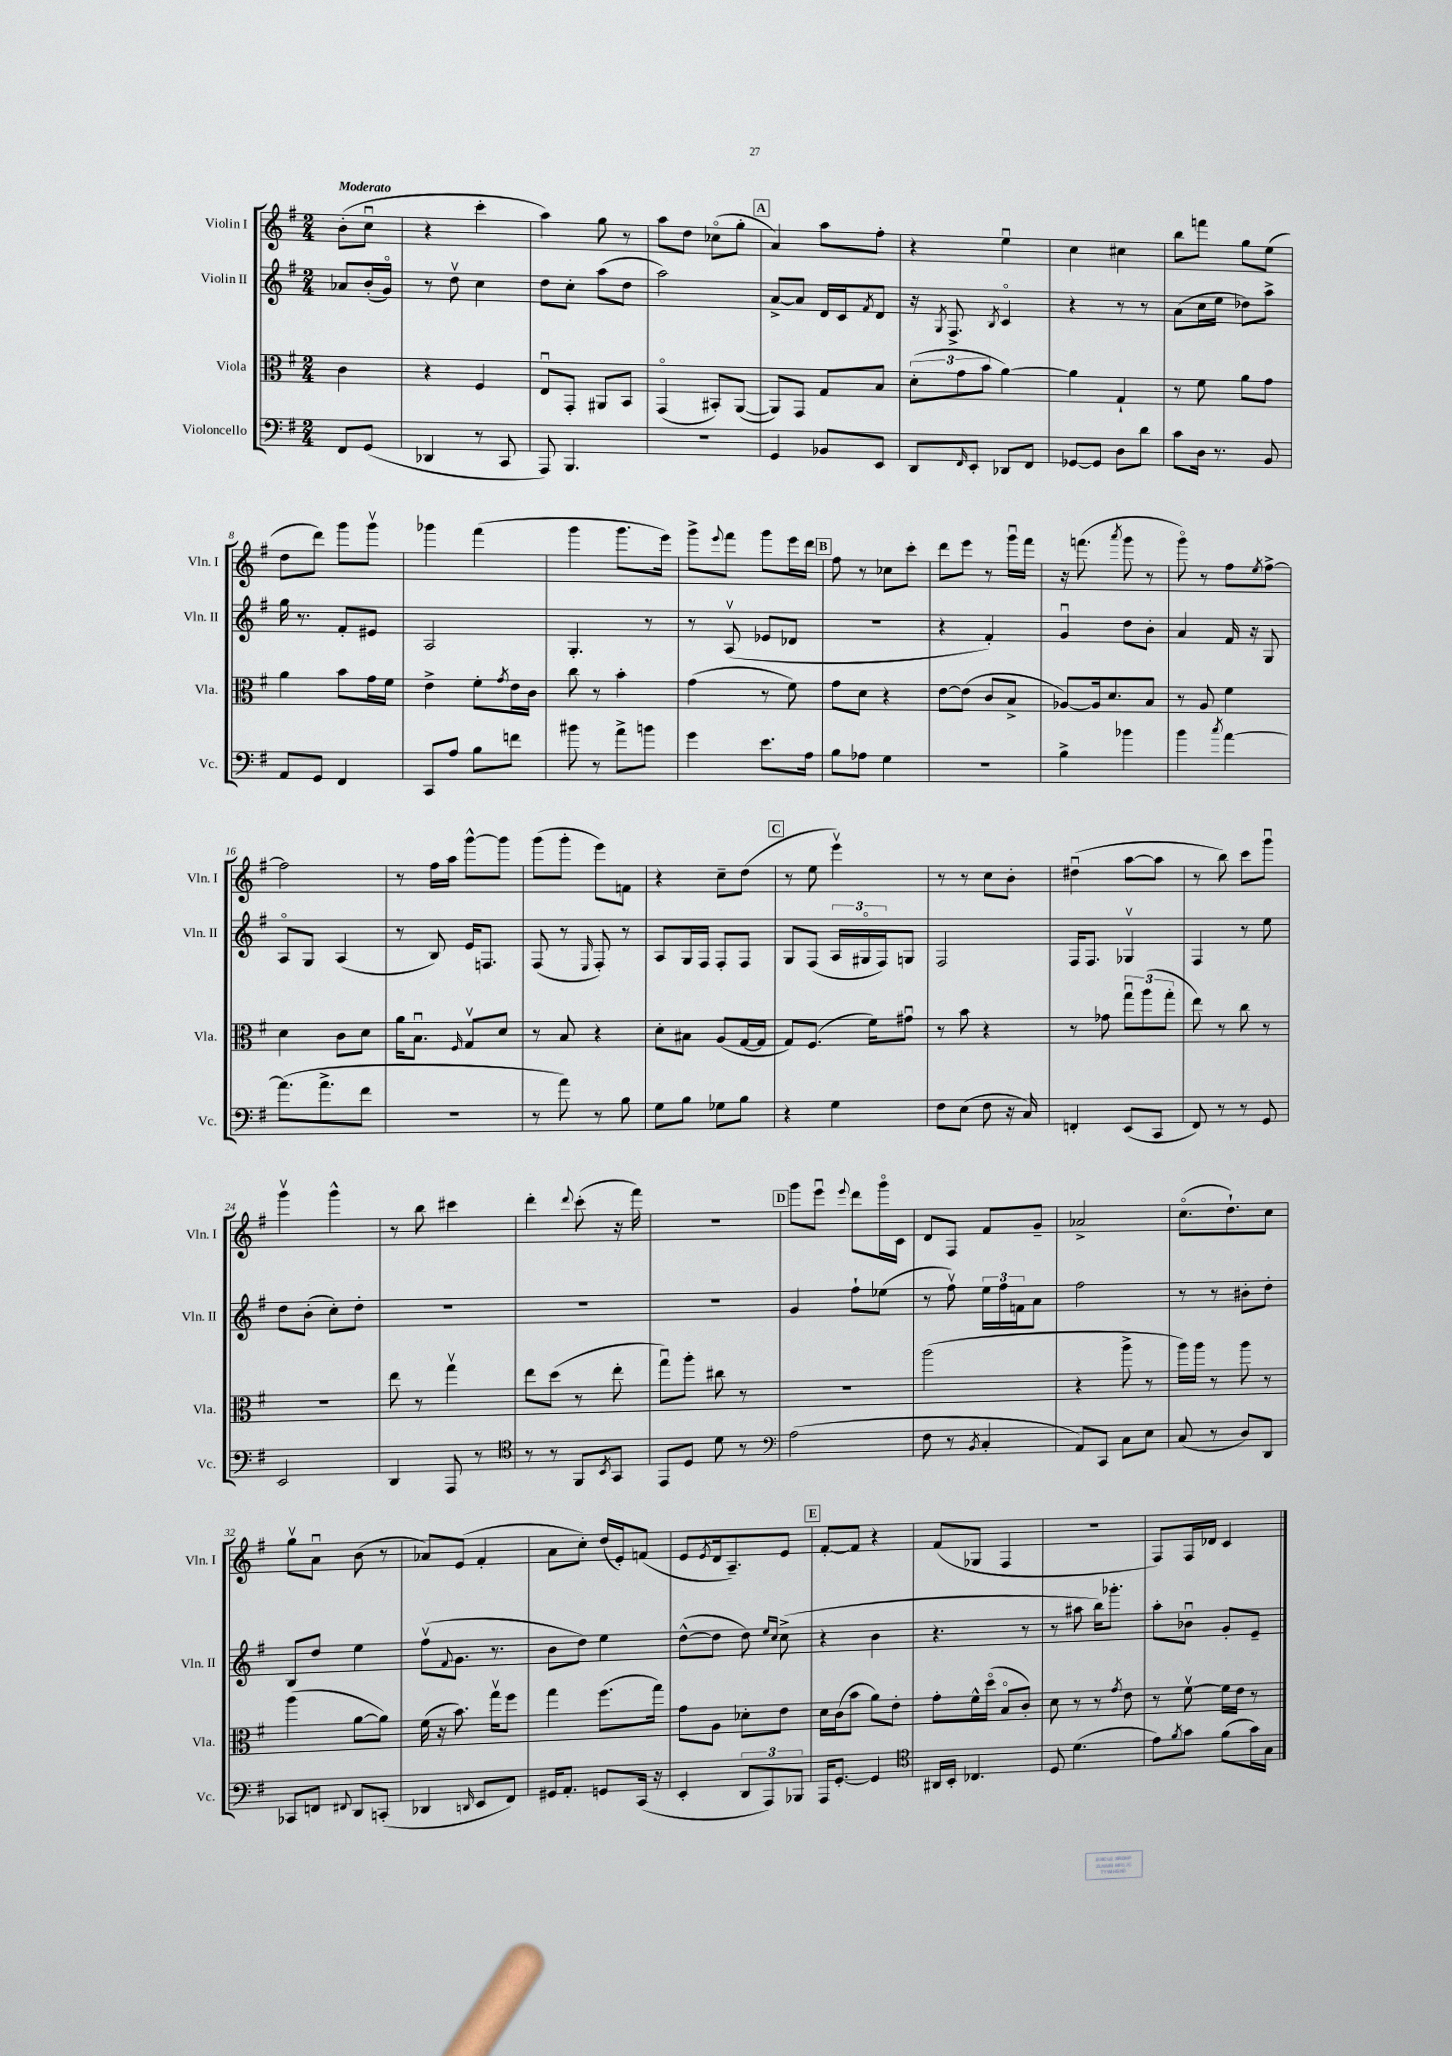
<<
\new StaffGroup <<
\new Staff = "s0" \with { instrumentName = "Violin I" shortInstrumentName = "Vln. I" } {
    \clef treble \key g \major \numericTimeSignature \time 2/4 \partial 4 \tempo "Moderato"
    b'8-.( c''8\downbow |
    r4 c'''4-. |
    a''4) g''8 r8 |
    a''8 d''8 ces''8\flageolet( g''8-. |
    \mark \markup { \box "A" } a'4) a''8 fis''8-. |
    r4 e''4\downbow |
    c''4 cis''4 |
    b''8 f'''8 g''8 e''8( |
    d''8 d'''8) g'''8 g'''8\upbow |
    ges'''4 fis'''4( |
    g'''4 g'''8. e'''16) |
    g'''8-> \appoggiatura { e'''8 } fis'''8 g'''8 e'''16 d'''16 |
    \mark \markup { \box "B" } fis''8 r8 ces''8 c'''8-. |
    d'''8 e'''8 r8 g'''16\downbow fis'''16 |
    r16 f'''8.( \acciaccatura { a'''8 } g'''8 r8 |
    g'''8\flageolet) r8 fis''8 \acciaccatura { e''8 } fis''8~-> |
    fis''2 |
    r8 fis''16 a''16 g'''8~-^ g'''8 |
    g'''8( g'''8-. e'''8) f'8 |
    r4 c''8-- d''8( |
    \mark \markup { \box "C" } r8 e''8 e'''4\upbow) |
    r8 r8 c''8 b'8-. |
    dis''4\downbow( a''8~ a''8 |
    r8 b''8) c'''8 g'''8\downbow |
    g'''4\upbow g'''4-^ |
    r8 b''8 cis'''4 |
    d'''4-. \appoggiatura { d'''8 } c'''8-.( r16 fis'''16) |
    r2 |
    \mark \markup { \box "D" } g'''8 e'''8\downbow \appoggiatura { e'''8 } d'''8 g'''16\flageolet c'16 |
    d'8 fis8 fis'8 g'8-- |
    aes'2-> |
    c''8.\flageolet( d''8.-!) c''8 |
    g''8\upbow a'8\downbow b'8( r8 |
    aes'8) e'8( fis'4-. |
    a'8 c''8-.) d''16( e'16-.) f'8( |
    e'8 \acciaccatura { e'8 } d'16 a8.--) e'8 |
    \mark \markup { \box "E" } fis'8~-. fis'8 r4 |
    fis'8( ges8 fis4 |
    R2 |
    fis8) fis16 des'16 c'4 \bar "|." |
}
\new Staff = "s1" \with { instrumentName = "Violin II" shortInstrumentName = "Vln. II" } {
    \clef treble \key g \major \numericTimeSignature \time 2/4 \partial 4
    aes'8 b'16-.( g'16\flageolet) |
    r8 d''8\upbow c''4 |
    d''8 c''8-. a''8( d''8 |
    a''2) |
    \mark \markup { \box "A" } a'8~-> a'8 d'16 c'16 \acciaccatura { fis'8 } d'8 |
    r16 \acciaccatura { g8 } fis8.-> \acciaccatura { b8 } c'4\flageolet |
    r4 r8 r8 |
    a'8( c''16 e''16 des''8) a''8-> |
    g''16 r8. fis'8-. eis'8 |
    a2 |
    g4.-. r8 |
    r8 a8\upbow( ees'8 des'8 |
    \mark \markup { \box "B" } R2 |
    r4 fis'4-.) |
    g'4\downbow d''8 b'8-. |
    a'4 fis'16 r16 g8 |
    a8\flageolet g8 a4( |
    r8 b8) e'16 f8. |
    fis8( r8 \grace { e16 } fis8-.) r8 |
    a8 g16 fis16 fis8-. fis8 |
    \mark \markup { \box "C" } g8 fis8( \tuplet 3/2 { a16 gis16\flageolet fis16) } g8 |
    fis2 |
    fis16 fis8. ges4\upbow |
    fis4 r8 e''8 |
    d''8 b'8-.( c''8-.) d''8-. |
    R2 |
    R2 |
    R2 |
    \mark \markup { \box "D" } g'4 fis''8-! ees''8( |
    r8 fis''8\upbow) \tuplet 3/2 { e''16 fis''16 f'16 } a'8 |
    fis''2 |
    r8 r8 bis'8-. d''8-. |
    b8 d''8 e''4 |
    fis''8\upbow( \appoggiatura { fis'8 } g'8. r8. |
    b'8 d''8) e''4 |
    d''8~-^( d''8 d''8) \grace { e''16 c''16 } c''8->( |
    \mark \markup { \box "E" } r4 b'4 |
    r4. r8 |
    r8 ais''8 b''16) ges'''8.-. |
    a''8-. bes'8\downbow g'8-. e'8-- \bar "|." |
}
\new Staff = "s2" \with { instrumentName = "Viola" shortInstrumentName = "Vla." } {
    \clef alto \key g \major \numericTimeSignature \time 2/4 \partial 4
    c'4 |
    r4 fis4 |
    e8\downbow g,8-. ais,8 b,8 |
    g,4\flageolet( bis,8-.) a,8~( |
    \mark \markup { \box "A" } a,8) g,8 g8 b8 |
    \tuplet 3/2 { d'8-.( g'8 b'8 } a'4~) |
    a'4 g4-! |
    r8 fis'8 a'8 g'8 |
    a'4 b'8 g'16 fis'16 |
    e'4-> fis'8-. \acciaccatura { g'8 } e'16 c'16 |
    c''8 r8 b'4-. |
    g'4( r8 fis'8) |
    \mark \markup { \box "B" } g'8 d'8 r4 |
    e'8~ e'8( c'8 b8-> |
    aes8~) aes16 d'8. b8 |
    r8 a8 fis'4 |
    d'4 c'8 d'8 |
    a'16 b8.\downbow \grace { fis16 } g8\upbow d'8 |
    r8 b8 r4 |
    d'8-. bis8 a8( g16~ g16 |
    \mark \markup { \box "C" } g8) fis8.( fis'16) gis'8\downbow |
    r8 b'8 r4 |
    r8 ges'8 \tuplet 3/2 { g''8\downbow a''8( g''8-. } |
    e''8) r8 c''8 r8 |
    r2 |
    e''8 r8 g''4\upbow |
    e''8 d''8( r8 e''8-. |
    g''8\downbow) a''8-. cis''8 r8 |
    \mark \markup { \box "D" } R2 |
    a''2( |
    r4 a''8-> r8 |
    a''16) a''16 r8 a''8 r8 |
    a''4( a'8~ a'8) |
    fis'16( r16 b'8.) g''16\upbow fis''8 |
    g''4 fis''8.( g''16) |
    g'8 a8 des'8-. e'8 |
    \mark \markup { \box "E" } d'16 c'16( b'8 a'8) e'8-. |
    g'8-. fis'16-^ d''16\flageolet( b8\flageolet c'8-.) |
    d'8 r8 r8 \acciaccatura { g'8 } e'8 |
    r8 fis'8~\upbow fis'16 e'16 r8 \bar "|." |
}
\new Staff = "s3" \with { instrumentName = "Violoncello" shortInstrumentName = "Vc." } {
    \clef bass \key g \major \numericTimeSignature \time 2/4 \partial 4
    fis,8 g,8( |
    des,4 r8 c,8 |
    a,,8) b,,4. |
    R2 |
    \mark \markup { \box "A" } g,4 bes,8 e,8 |
    d,8 \grace { fis,16 } e,8-. des,8 fis,8 |
    ges,8~ ges,8 d8 d'8 |
    c'8 d16 r8. b,8 |
    a,8 g,8 fis,4 |
    c,8 a8 b8 f'8 |
    bis'8 r8 a'8-> b'8 |
    g'4 e'8. a16 |
    \mark \markup { \box "B" } b8 aes8 g4 |
    r2 |
    b4-> bes'4 |
    b'4 \acciaccatura { c''8 } a'4~ |
    a'8.( a'8.-> fis'8 |
    R2 |
    r8 a'8) r8 b8 |
    g8 b8 ges8 b8 |
    \mark \markup { \box "C" } r4 g4 |
    fis8 e8( fis8 r16 c16) |
    f,4-. e,8( c,8 |
    fis,8) r8 r8 g,8 |
    e,2 |
    d,4 a,,8 r8 |
    \clef tenor r8 r8 fis,8 \acciaccatura { b,8 } g,8 |
    e,8 d8 d'8 r8 |
    \mark \markup { \box "D" } \clef bass a2( |
    fis8 r8 \acciaccatura { b,8 } c4-. |
    a,8) c,8 c8 e8 |
    c8( r8 d8) d,8 |
    ces,8 f,8 \appoggiatura { fis,8 } d,8 c,8-.( |
    des,4 \grace { d,16 } e,8 fis,8) |
    gis,16 a,8.-. g,8 c,16( r16 |
    e,4-. \tuplet 3/2 { d,8 a,,8) bes,,8 } |
    \mark \markup { \box "E" } a,,16 g,8.~-. g,4 |
    \clef tenor ais,16 b,16-. ces4. |
    d8 d'4.( |
    e'8) \acciaccatura { fis'8 } g'8 fis'8( g'16) g16 \bar "|." |
}
>>
>>
